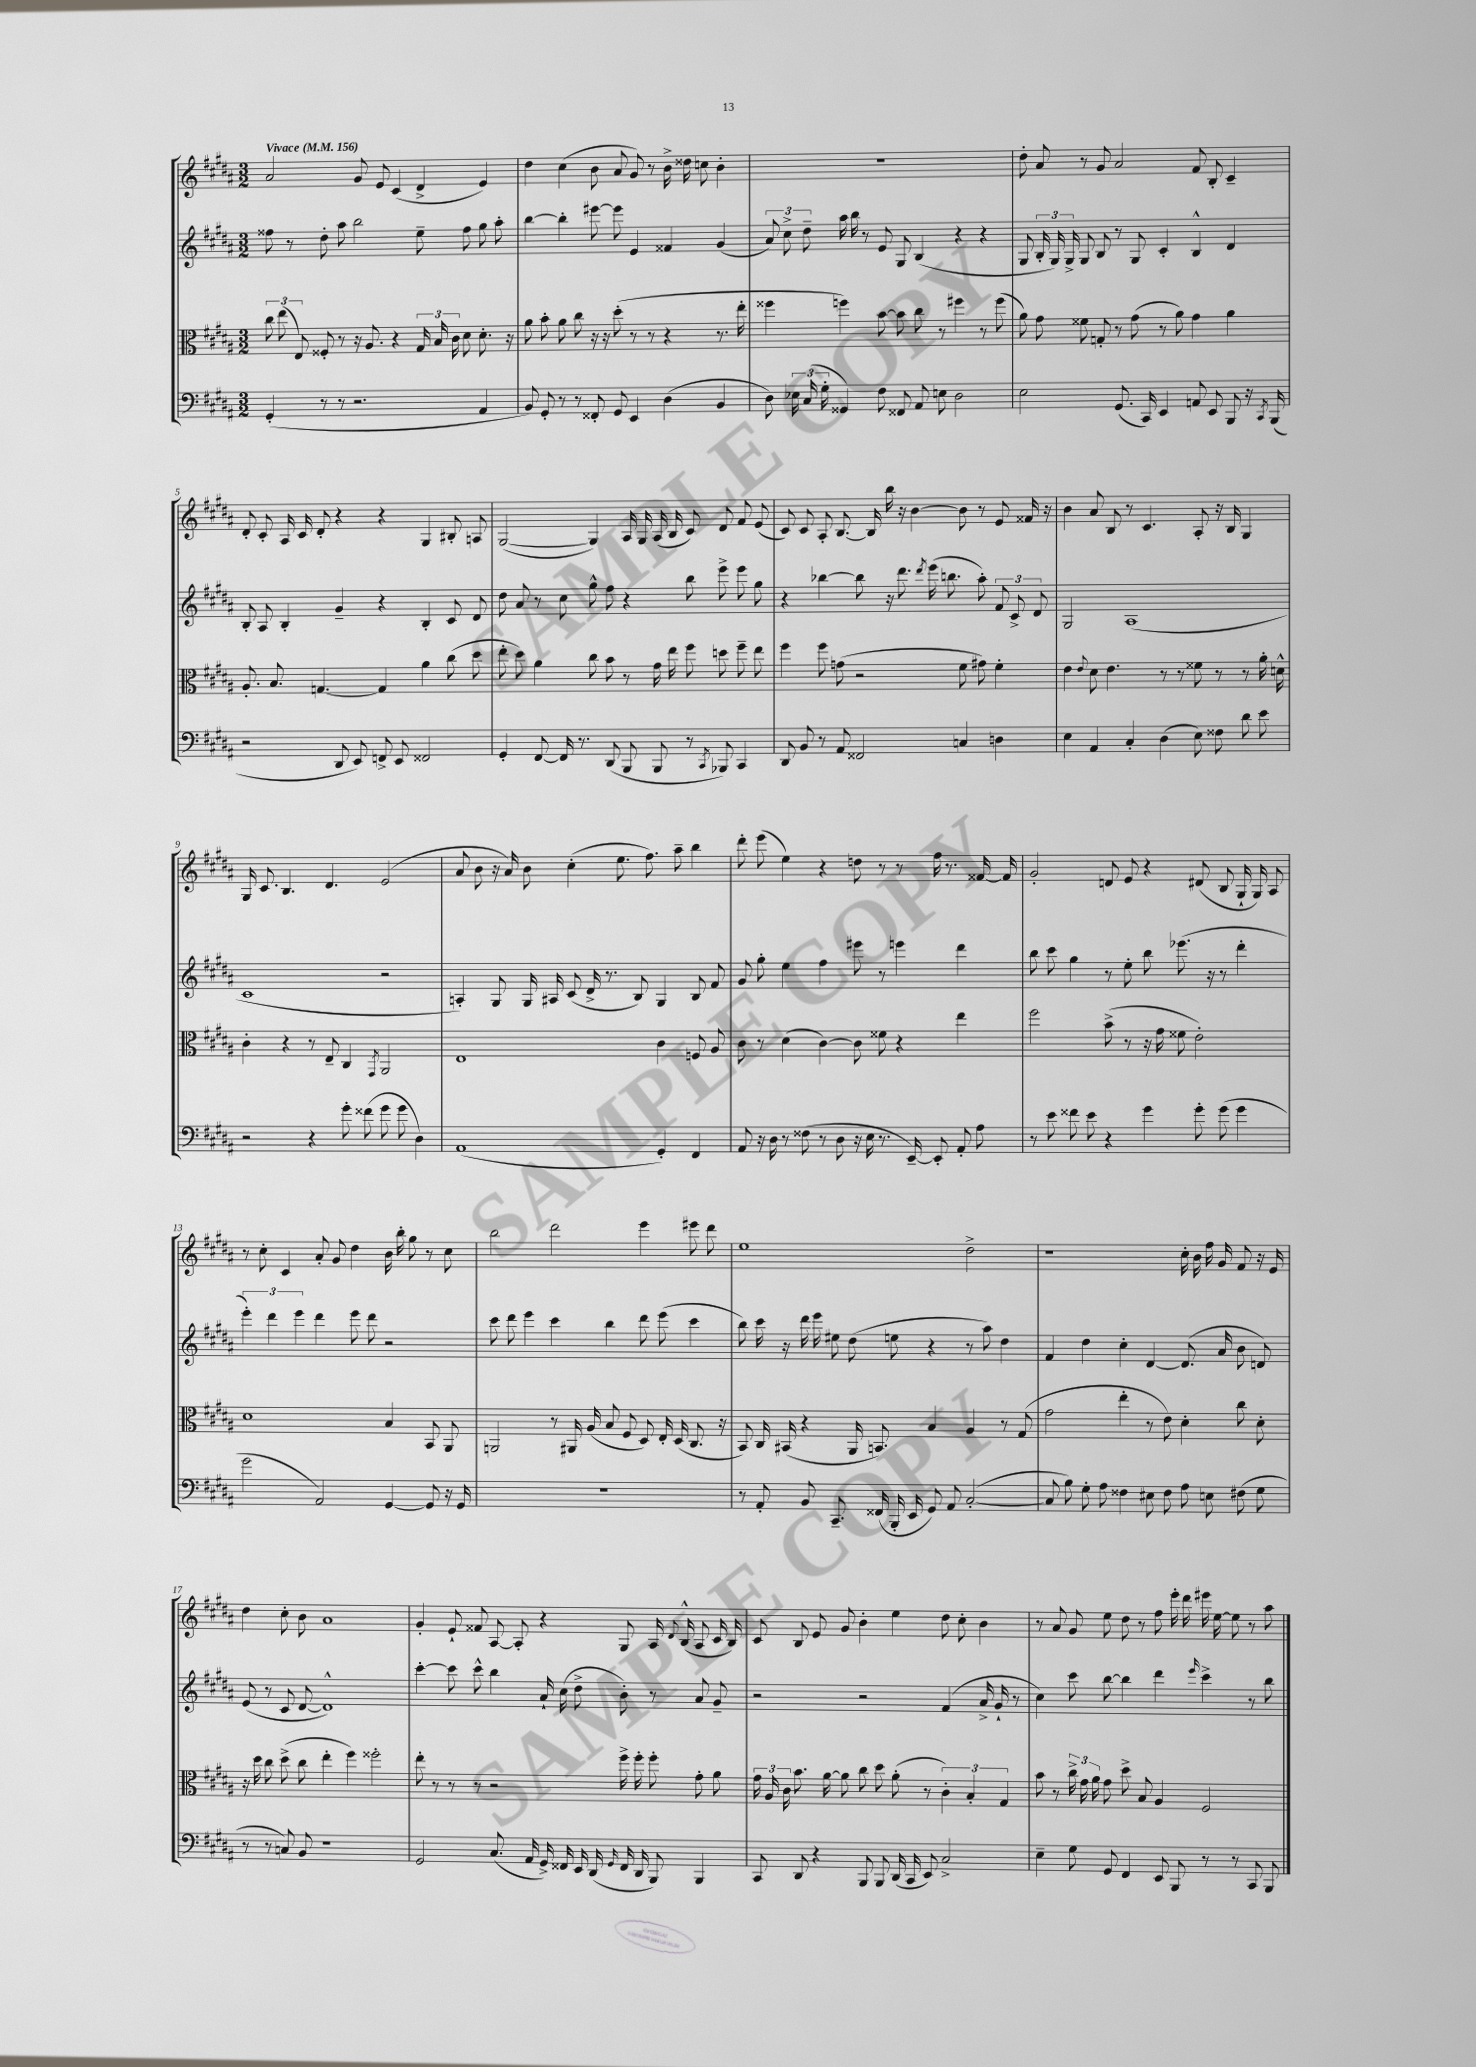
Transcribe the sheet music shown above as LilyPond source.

<<
\new StaffGroup <<
\new Staff = "s0" {
    \clef treble \key b \major \numericTimeSignature \time 3/2 \tempo "Vivace" 4 = 156
    \autoBeamOff ais'2 gis'8 e'8 cis'4( dis'4-> e'4) |
    dis''4 cis''4( b'8 ais'8 gis'8) r8 b'16-> disis''16 c''8 b'4-. |
    R1. |
    dis''8-. ais'8 r8 gis'8 ais'2 fis'8 b8-. cis'4-- |
    dis'8-. cis'8-. ais16 cis'16 dis'8-. r4 r4 gis4 bis8-. a8 |
    gis2~( gis4) ais16 gis16 ais16( b16 cis'8) dis'8 fis'8 e'8( |
    cis'8) cis'8 ais8-. b8.~ b16 b''16 r16 b'4~ b'8 r8 e'8 fisis'16 r16 |
    b'4 ais'8 b8 r8 cis'4. ais8-. r16 b16 gis4 |
    gis16 cis'8. b4. dis'4. e'2( |
    ais'8 b'8 r16 ais'16) b'8 cis''4-.( e''8. fis''8.) ais''8-- b''4 |
    dis'''8-. e'''8( e''4) r4 d''8 r8 r8 fis''16 r8. fisis'16~ fisis'16 |
    gis'2-. d'8 e'8 r4 dis'8( b8 gis16-! gis16) ais8 |
    r8 cis''8-. cis'4 ais'8-. gis'8 dis''4 b'16 b''16-. gis''8 r8 cis''8 |
    b''2 dis'''2 e'''4 eis'''8 dis'''8 |
    e''1 dis''2-> |
    r1 cis''16-. b'16 fis''16 gis'16 fis'8 r16 e'16 |
    dis''4 cis''8-. b'8 ais'1 |
    gis'4-. e'8-! fisis'8 ais8~ ais8-. r4 gis8 ais16 \appoggiatura { dis'8 } b16-^( ais8 cis'16 b16) |
    cis'8 b8 e'8 gis'8 b'4-. e''4 dis''8 cis''8-. b'4 |
    r8 ais'8 gis'8 e''8 dis''8 r8 fis''8 e'''16-. dis'''16 eis'''16 e''16~ e''8 r8 ais''8 \bar "|." |
}
\new Staff = "s1" {
    \clef treble \key b \major \numericTimeSignature \time 3/2
    \autoBeamOff fisis''8 r8 dis''8-. ais''8 b''2 e''8-- fisis''8 gis''8 ais''8-. |
    b''4~ b''4-. eis'''8~ eis'''8 e'4 fisis'4 gis'4( |
    \tuplet 3/2 { ais'8) cis''8-> dis''8-- } ais''16 b''16 r8 e'8 gis8 b4( r4 r4 |
    gis8 \tuplet 3/2 { b16-. gis16) gis16-> } gis8 b8 r8 gis8 cis'4-. b4-^ dis'4 |
    b8-. ais8 b4-. gis'4-- r4 b4-. cis'8 dis'8 |
    dis''8 ais'8 r8 cis''8 gis''8-^ fis''8 r4 b''8 e'''8-> e'''8 gis''8 |
    r4 bes''4~ bes''8 r16 dis'''8. \acciaccatura { dis'''8 } e'''16( b''8. ais''8-.) \tuplet 3/2 { fis'8 cis'8-> dis'8 } |
    gis2 ais1( |
    cis'1 r2 |
    a4-.) gis8 gis16 ais16 cis'8( dis'16-> r8. b8) gis4 b8 fis'8 |
    gis'8 gis''8-. e''4 fis''4 eis'''8 r8 e'''4 dis'''4 |
    b''8 cis'''8 gis''4 r8 e''8-. b''8 ees'''8.( r16 r8 dis'''4-. |
    \tuplet 3/2 { e'''4-.) dis'''4 e'''4 } dis'''4 e'''8 dis'''8 r2 |
    cis'''8 dis'''8 e'''4 cis'''4 b''4 dis'''8 e'''8( cis'''4 |
    b''8) cis'''16 r16 dis'''16 e'''16 eis''8 dis''8( e''8 r4 r8 ais''8) dis''4 |
    fis'4 dis''4 cis''4-. dis'4~ dis'8.( ais'16 b'8 d'8) |
    e'8( r8 cis'8 dis'8~ dis'1-^) |
    cis'''4~-. cis'''8 cis'''8-^ b''4 ais'16-! cis''16( dis''8-> b'8-.) r8 ais'8 gis'8-- |
    r2 r2 fis'4( ais'16-> gis'16-! r8 |
    cis''4) cis'''8 b''8~ b''4 dis'''4 \grace { e'''16 } cis'''4-> r8 b''8 \bar "|." |
}
\new Staff = "s2" {
    \clef alto \key b \major \numericTimeSignature \time 3/2
    \autoBeamOff \tuplet 3/2 { cis''8 e''8( e8) } fisis8-. r8 r16 ais8. r4 \tuplet 3/2 { gis16 b16 cis'16 } dis'8 dis'8.-. r16 |
    ais'8 b'8-. ais'8 cis''8 r16 r16 dis''8-.( r8 r8 r4 r8. e''16-. |
    fisis''4 f''4) b'8~ b'8 cis''8 r8 fis''4 r8 fis''8( |
    ais'8) gis'8 fisis'8 g8-. r8 gis'8( r8 ais'8) gis'4 ais'4 |
    ais8.-. b8. g4.~ g4 ais'4 cis''8( dis''8 |
    e''8-. dis''8) ais'4 cis''8 b'8 r8 gis'16 e''16 fis''8 d''8 fis''8-- e''8 |
    fis''4 fis''8 g'8( r2 fis'8 gis'8) fis'4-. |
    e'4 \appoggiatura { e'8 } dis'8 e'4. r8 r8 fisis'8 r8 r8 ais'16-. d'16-^ |
    cis'4-. r4 r8 e8-- cis4 \acciaccatura { gis,8 } ais,2 |
    e1 cis'4 f8 ais8 |
    cis'8 r8 dis'4( cis'4~) cis'8 fisis'8 r4 e''4 |
    fis''2 b'8->( r8 r16 gis'16 fisis'8 e'2-.) |
    dis'1 b4 b,8 ais,8 |
    a,2 r8 ais,16 ais16( b8 fis8 dis8) e16-. dis16( cis8. r16 |
    b,8) cis16 bis,16( r4 ais,16 b,8.) b4 ais4 r8 gis8( |
    gis'2 e''4-. r8 e'8) dis'4-. cis''8 dis'8-. |
    r16 dis''16 cis''8 dis''8->( cis''8 e''4-. fis''4) fisis''2-. |
    e''8-. r8 r8 r8 r2 fis''16-> fis''16-. fis''8-. gis'8-. ais'8 |
    \tuplet 3/2 { gis'16 ais16 cis'16 } b'8. ais'16~ ais'8 cis''8 dis''8 ais'8-.( r8 \tuplet 3/2 { cis'4-.) b4-. gis4 } |
    b'8 r8 \tuplet 3/2 { cis''16-> gis'16 ais'16 } gis'8 dis''8-> b8 ais4 fis2 \bar "|." |
}
\new Staff = "s3" {
    \clef bass \key b \major \numericTimeSignature \time 3/2
    \autoBeamOff gis,4-.( r8 r8 r2. ais,4 |
    b,8) gis,8-. r8 r8 fisis,8-. gis,8 e,4 dis4( b,4 |
    dis8) \tuplet 3/2 { ees16 cis16( gis16-. } gisis,4) fis8 fisis,8 ais,8 e8 dis2 |
    e2 gis,8.( cis,16) e,4 a,8 e,8 b,,8 r16 \acciaccatura { cis,8 } b,,16( |
    r2 dis,8 e,8) f,8-> e,8 fisis,2 |
    gis,4-. fis,8~ fis,16 r8. dis,8( b,,8 b,,8 r8 \acciaccatura { cis,8 } bes,,8) cis,4 |
    dis,8 b,8 r8 ais,8 fisis,2 c4 d4 |
    e4 ais,4 cis4-. dis4( e8) fisis8 dis'8 e'8 |
    r2 r4 gis'8-. fisis'8( gis'8 gis'8 dis4) |
    ais,1( gis,4-.) fis,4 |
    ais,8 r16 dis16 r8 fisis8( r8 dis8 r16 e16 r8. e,16~--) e,8-. ais,8-. ais8 |
    r8 e'8 fisis'8 e'8 r4 gis'4 gis'8-. gis'8( gis'4 |
    gis'2 ais,2) gis,4~ gis,8 r16 gis,16 |
    R1. |
    r8 ais,8-. b,8 cis,8.-- fisis,16( b,,16-. e,16 gis,8) ais,8 cis2~-.( |
    cis8 b8) gis8-. ais8 fisis4 eis8 fisis8 ais8 e8 fis8( gis8 |
    r8 r8 c8) b,8 r1 |
    gis,2 cis8.( ais,16 gis,16->) fisis,16 e,16 dis,16( \grace { gis,16 } fisis,16 dis,16 b,,8) b,,4 |
    cis,8 dis,8 r4 b,,8 b,,8 dis,16( cis,16 e,8) cis2-> |
    e4-- gis8 gis,8 fis,4 e,8 b,,8 r8 r8 cis,8 b,,8 \bar "|." |
}
>>
>>
